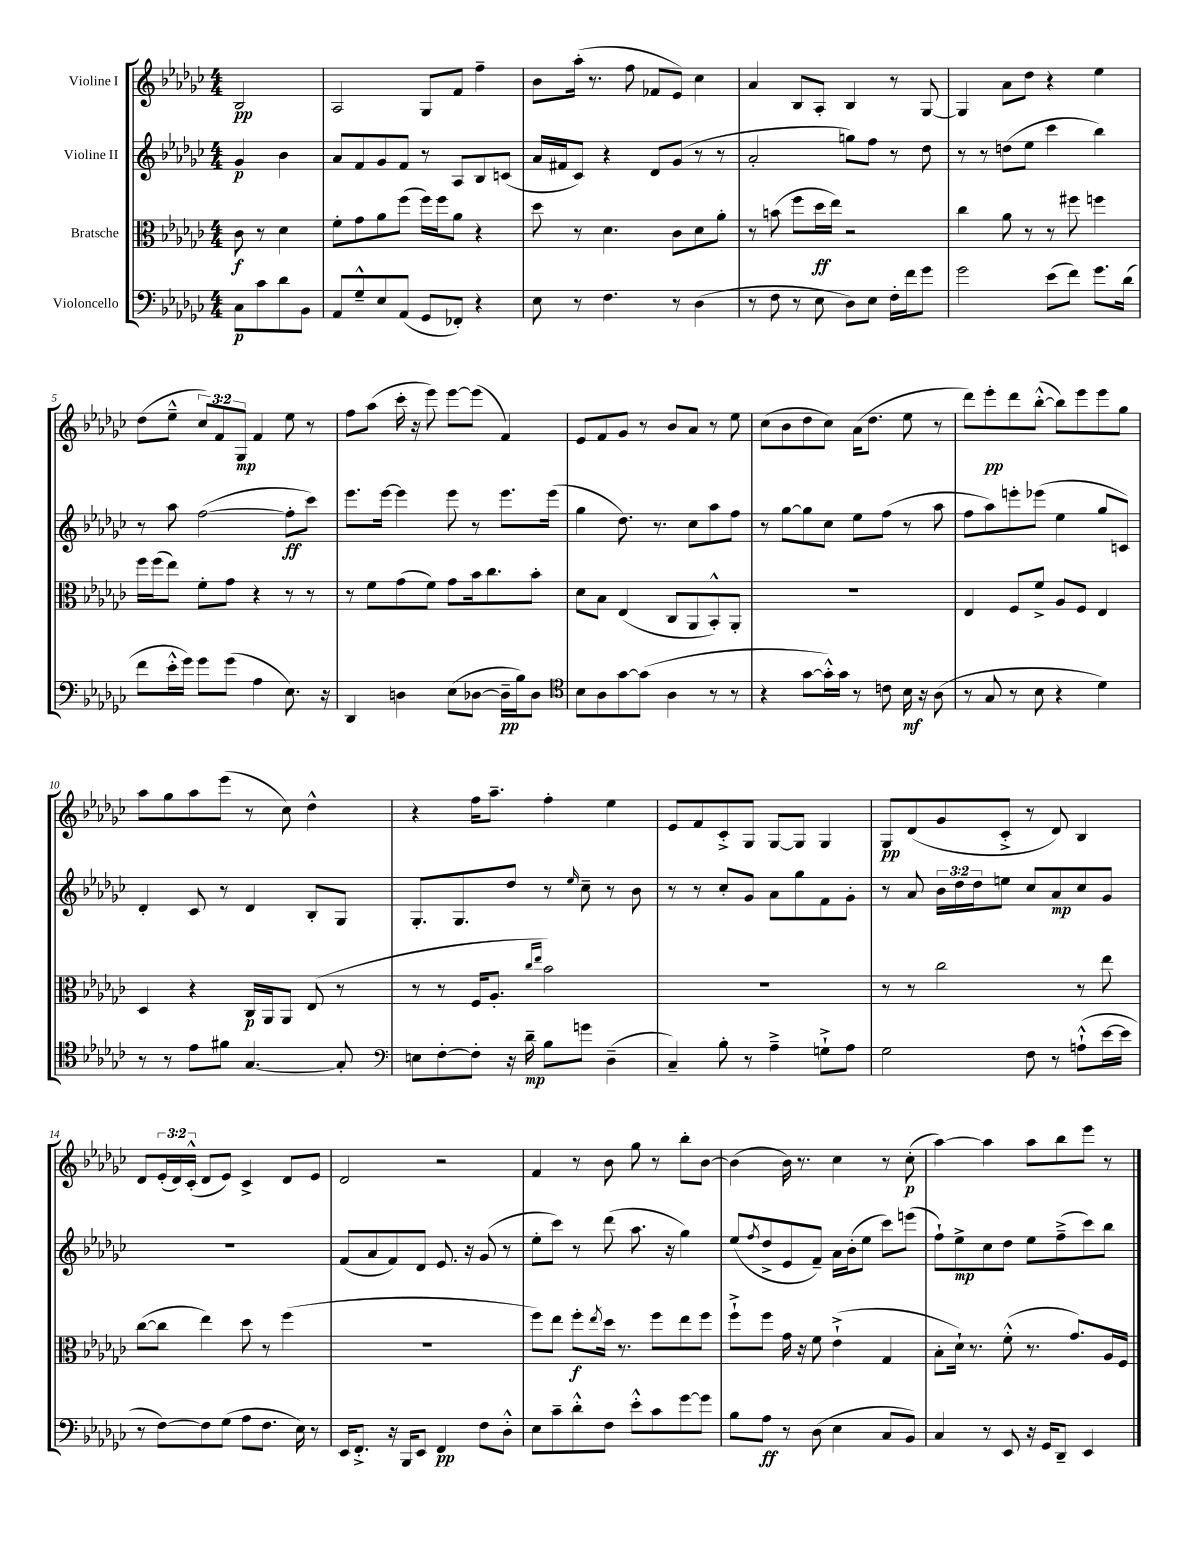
<<
\new StaffGroup <<
\new Staff = "s0" \with { instrumentName = "Violine I" } {
    \clef treble \key ges \major \numericTimeSignature \time 4/4 \override Staff.TupletNumber.text = #tuplet-number::calc-fraction-text \partial 2
    bes2\pp |
    aes2 ges8 f'8 f''4-- |
    bes'8 aes''16-.( r8. f''8 fes'8 ees'8) ces''4 |
    aes'4 bes8 aes8-. bes4 r8 ges8~ |
    ges4 aes'8 des''8 r4 ees''4 |
    des''8( ees''8---^ \tuplet 3/2 { ces''8) f'8 ges8\mp } f'4 ees''8 r8 |
    f''8 aes''8( ces'''16-. r16 ees'''8) ees'''8~ ees'''8( f'4) |
    ees'8 f'8 ges'8 r8 bes'8 aes'8 r8 ees''8 |
    ces''8( bes'8 des''8 ces''8) aes'16( des''8. ees''8 r8 |
    des'''8) ees'''8-.\pp des'''8 bes''8~-.-^( bes''8) ees'''8 ees'''8 ges''8 |
    aes''8 ges''8 aes''8 ees'''8( r8 ces''8) des''4-^ |
    r4 f''16 aes''8.-- f''4-. ees''4 |
    ees'8 f'8 ces'8-.-> ges8 ges8~ ges8 ges4 |
    ges8\pp des'8( ges'8 ces'8-.-> r8 des'8) bes4 |
    des'8 \tuplet 3/2 { ees'16-.( des'16) ces'16-.-^( } des'8 ees'8) ces'4-> des'8 ees'8 |
    des'2 r2 |
    f'4 r8 bes'8 ges''8 r8 bes''8-. bes'8~ |
    bes'4( bes'16) r8. ces''4 r8 ces''8-.\p( |
    aes''4~) aes''4 aes''8 bes''8 ees'''8 r8 \bar "|." |
}
\new Staff = "s1" \with { instrumentName = "Violine II" } {
    \clef treble \key ges \major \numericTimeSignature \time 4/4 \override Staff.TupletNumber.text = #tuplet-number::calc-fraction-text \partial 2
    ges'4\p bes'4 |
    aes'8 f'8 ges'8 f'8 r8 aes8 bes8 c'8( |
    aes'16 fis'16 ces'8) r4 des'8 ges'8( r8 r8 |
    aes'2-. g''8) f''8 r8 des''8 |
    r8 r8 d''8( ees''8 ces'''4 bes''4) |
    r8 aes''8 f''2~( f''8-.\ff ces'''8) |
    ees'''8. ees'''16~ ees'''4 ees'''8 r8 ees'''8. ees'''16( |
    ges''4 des''8.) r8. ces''8 aes''8 f''8 |
    r8 ges''8~ ges''8 ces''8 ees''8 f''8( r8 aes''8 |
    f''8 aes''8) e'''8-. ees'''8( ees''4 ges''8 c'8) |
    des'4-. ces'8 r8 des'4 bes8-. ges8 |
    ges8.-. ges8. des''8 r8 \grace { ees''16 } ces''8-- r8 bes'8 |
    r8 r8 ces''8-. ges'8 aes'8 ges''8 f'8 ges'8-. |
    r8 aes'8 \tuplet 3/2 { bes'16 des''16 des''16 } e''8 ces''8 aes'8\mp ces''8 ges'8 |
    R1 |
    f'8( aes'8 f'8) des'8 ees'8. r16 ges'8( r8 |
    ees''8-. ces'''8) r8 des'''8( aes''8. r16 ges''4) |
    ees''8( \acciaccatura { f''8 } des''8-> ees'8 f'8--) aes'16 bes'16-.( ees''8 ces'''8) e'''8( |
    f''8-!) ees''8->\mp ces''8 des''8 ees''8 f''8--->( ces'''8) bes''8 \bar "|." |
}
\new Staff = "s2" \with { instrumentName = "Bratsche" } {
    \clef alto \key ges \major \numericTimeSignature \time 4/4 \partial 2
    ces'8\f r8 des'4 |
    f'8-. ges'8 aes'8 f''8( f''16) f''16 aes'8 r4 |
    des''8 r8 des'4. ces'8 des'8 aes'8-. |
    r8 b'8( f''8 des''16\ff ees''16) r2 |
    ces''4 aes'8 r8 r8 fis''8 f''4 |
    f''16 f''16( ees''8) f'8-. ges'8 r4 r8 r8 |
    r8 f'8 ges'8( f'8) ges'8 bes'16 ces''8. bes'8-. |
    des'8 bes8 ees4( ces8 aes,8 bes,8-.-^) aes,8-. |
    R1 |
    ees4 f8 f'8-> aes8 f8 ees4 |
    des4 r4 ces16\p aes,16 aes,8 ees8( r8 |
    r8 r8 f16 aes8.-. \grace { ces''16 ees''16 } bes'2) |
    r1 |
    r8 r8 ces''2 r8 ees''8 |
    ces''8~( ces''8 ees''4) des''8 r8 f''4( |
    R1 |
    f''8) ees''8 f''8-.\f \acciaccatura { ees''8 } des''16 r8. f''8 ees''8 f''8 |
    f''8-!-> f''8 ges'16 r16 f'8 ees'4-!->( ges4 |
    bes8-. des'16-!) r8. f'8-.-^( r8. ges'8.) aes16 f16 \bar "|." |
}
\new Staff = "s3" \with { instrumentName = "Violoncello" } {
    \clef bass \key ges \major \numericTimeSignature \time 4/4 \partial 2
    ces8\p ces'8 des'8 bes,8 |
    aes,8 ges8---^ ees8 aes,8( ges,8 fes,8-.) r4 |
    ees8 r8 f4. r8 des4( |
    r8 f8 r8 ees8 des8) ees8 f16-. f'16 ges'8 |
    ges'2 ees'8( f'8) ges'8. des'16( |
    f'8 ees'16-.-^ ges'16) ges'8 ges'8( aes4 ees8.) r16 |
    des,4 d4 ees8( des8~ des16--\pp bes16) des8 |
    \clef tenor bes8 aes8 ges'8~ ges'8( aes4 r8 r8 |
    r4 ges'8~ ges'16-.-^) ges'16 r8 c'8 bes16\mf r16 aes8( |
    r8 ges8 r8 bes8 r4 des'4) |
    r8 r8 ees'8 fis'8 ges4.~ ges8-. |
    \clef bass e8 f8~-. f8-. r16 des'16--\mp bes8 g'8 des4--( |
    ces4--) bes8-. r8 aes4---> g8-!-> aes8 |
    ges2 f8 r8 a8-!-^( ees'16~ ees'16 |
    r8 f8~) f8 ges8( aes8 f8. ees16) r8 |
    ees,16 f,8.-.-> r16 bes,,16 ees,8 f,4\pp f8 des8-.-^ |
    ees8 ces'8-- des'8-.-^ f8 ees'8-.-^ ces'8 ges'8~ ges'8 |
    bes8 aes8\ff r8 des8( ees4 ces8 bes,8) |
    ces4 r8 ees,8 r16 ges,16 des,8-- ees,4 \bar "|." |
}
>>
>>
